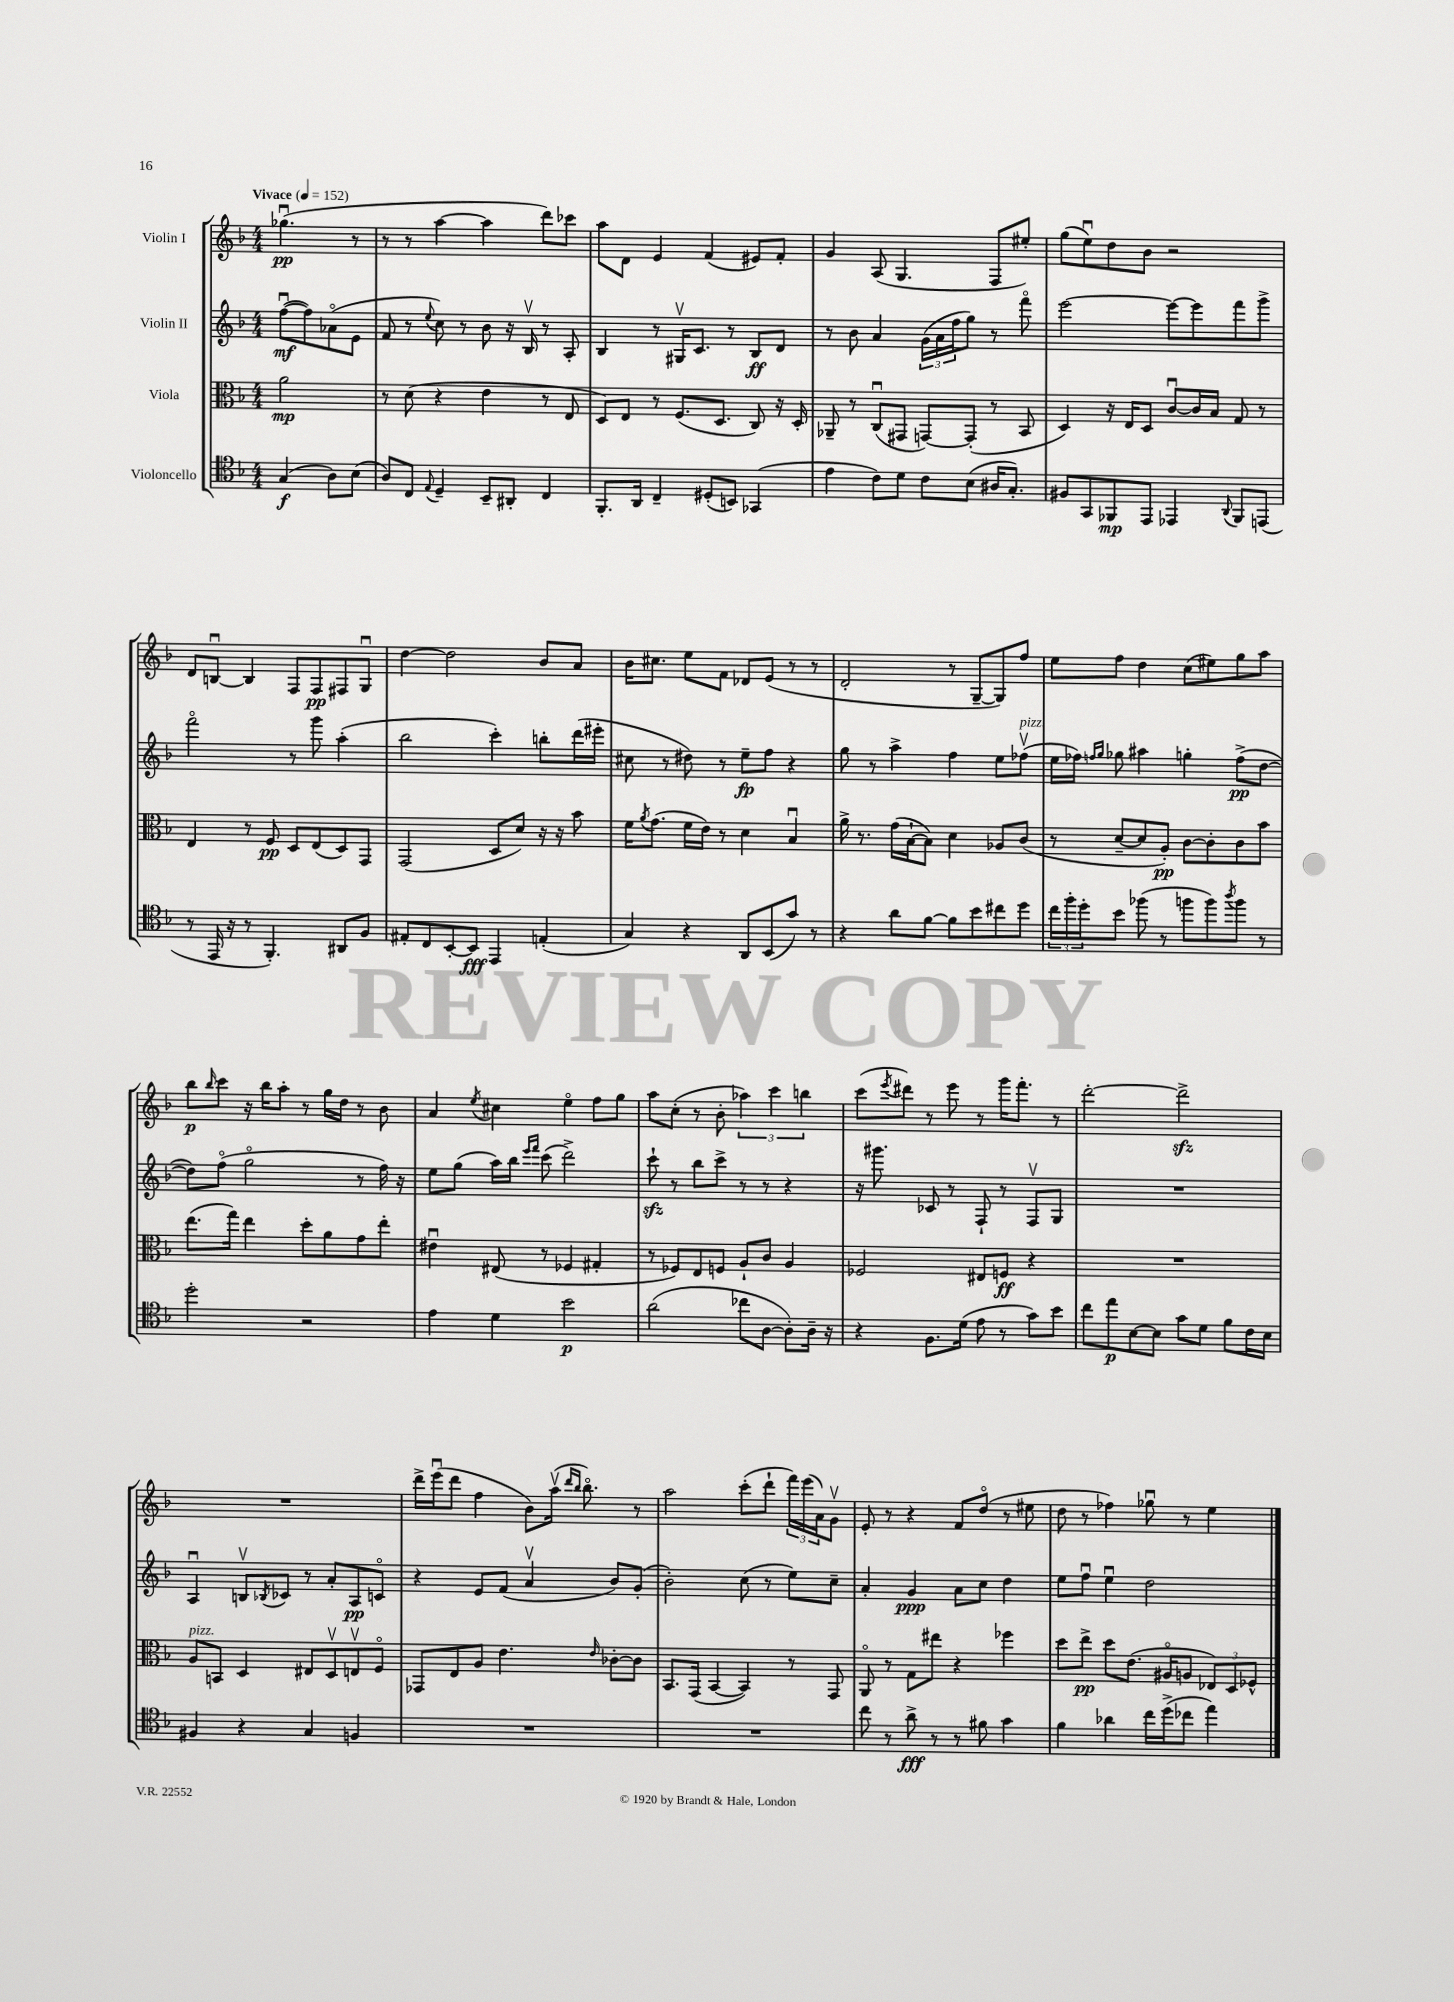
<<
\new StaffGroup <<
\new Staff = "s0" \with { instrumentName = "Violin I" } {
    \clef treble \key f \major \numericTimeSignature \time 4/4 \partial 2 \tempo "Vivace" 4 = 152
    ges''4.\downbow\pp( r8 |
    r8 r8 a''4~ a''4 d'''8) ces'''8 |
    a''8 d'8 e'4 f'4( eis'8) f'8-. |
    g'4 a8( g4. f8 eis''8-.) |
    g''8( e''8\downbow) d''8 bes'8 r2 |
    d'8 b8~\downbow b4 f8 f8\pp fis8 g8\downbow |
    d''4~ d''2 bes'8 a'8 |
    bes'16 cis''8. e''8 f'8 des'8 e'8( r8 r8 |
    d'2-. r8 g8~-- g8) f''8 |
    e''8 f''8 d''4 c''8( eis''8) g''8 a''8 |
    bes''8\p \grace { bes''16 } c'''8 r16 bes''16 a''8-. r8 g''16 d''16 r8 bes'8 |
    a'4 \acciaccatura { e''8 } cis''4 e''4\flageolet f''8 g''8 |
    a''8 c''8-.( r8 bes'8-. \tuplet 3/2 { aes''4) c'''4 b''4 } |
    c'''8( \acciaccatura { e'''8 } dis'''8) r8 e'''8 r8 g'''16 f'''8.-. r8 |
    d'''2~-. d'''2->\sfz |
    R1 |
    d'''16-> e'''16\downbow( d'''8 f''4 bes'8) a''16\upbow( \grace { d'''16 bes''16 } bes''8.\flageolet) r8 |
    a''2 c'''8-.( d'''8-! \tuplet 3/2 { f'''16) e'''16( a'16) } g'8\upbow |
    e'8-. r8 r4 f'8 d''8\flageolet( r8 eis''8 |
    d''8 r8 fes''4) ges''8\downbow r8 e''4 \bar "|." |
}
\new Staff = "s1" \with { instrumentName = "Violin II" } {
    \clef treble \key f \major \numericTimeSignature \time 4/4 \partial 2
    f''8~\downbow\mf( f''8) aes'8\flageolet( e'8 |
    f'8 r8 \appoggiatura { e''8 } c''8) r8 bes'8 r16 bes16\upbow r8 a8-. |
    bes4 r8 gis16\upbow c'8. r8 bes8\ff d'8 |
    r8 bes'8 a'4 \tuplet 3/2 { g'16( a'16 f''16 } g''8) r8 f'''8\flageolet |
    e'''2~ e'''8~ e'''8 f'''8 g'''8-> |
    f'''2\flageolet r8 g'''8 a''4-.( |
    bes''2 c'''4-.) b''8-. d'''16( eis'''16-. |
    cis''8 r8 dis''8) r8 e''8--\fp f''8 r4 |
    g''8 r8 a''4-> f''4 e''8 fes''8\upbow^\markup { \italic "pizz." }( |
    e''16 fes''16) \grace { f''16 g''16 } ges''8 ais''4 g''4-. f''8->\pp( d''8~ |
    d''8) f''8\flageolet( g''2\flageolet r8 f''16) r16 |
    e''8 g''8( a''16) bes''16 \grace { e'''16 f'''16 } c'''8( d'''2->) |
    c'''8-!\sfz r8 bes''8 c'''8-> r8 r8 r4 |
    r16 gis'''8. ces'8 r8 f8-! r8 f8\upbow g8 |
    R1 |
    a4\downbow b8\upbow \acciaccatura { bes8 } ces'8 r8 a'8-. a8\pp c'8\flageolet |
    r4 e'8 f'8( a'4\upbow bes'8) g'8-.( |
    bes'2-.) c''8( r8 e''8) c''8-- |
    a'4-. g'4\ppp a'8 c''8 d''4 |
    e''8 f''8\downbow e''4\downbow d''2 \bar "|." |
}
\new Staff = "s2" \with { instrumentName = "Viola" } {
    \clef alto \key f \major \numericTimeSignature \time 4/4 \partial 2
    a'2\mp |
    r8 d'8( r4 e'4 r8 e8 |
    d8) e8 r8 f8.( d8. c8) r16 d16-. |
    aes,8-- r8 c8\downbow( gis,8 g,8~) g,8-.( r8 bes,8 |
    d4) r16 e16 d8 c'8~\downbow c'16 bes16 g8 r8 |
    e4 r8 f8\pp d8 e8( d8) g,8 |
    g,2( d8 d'8) r16 r16 bes'8 |
    f'16 \acciaccatura { a'8 } g'8.( f'16 e'16) r8 d'4 bes4\downbow |
    a'16-> r8. g'16( bes16~-! bes8) d'4 aes8 c'8( |
    r8 d'8~-- d'8 a8-.\pp) c'8~ c'8-. c'8 bes'8 |
    e''8.( g''16) e''4 d''8-. a'8 g'8 e''8-. |
    eis'4\downbow eis8( r8 fes4 gis4-. |
    r8 fes8) e8 f8 a8-! c'8 a4 |
    fes2 eis8 f8\ff r4 |
    R1 |
    a8^\markup { \italic "pizz." } b,8 d4 eis8 d8\upbow e8\upbow f8\flageolet |
    ges,8 e8 a8 e'4. \grace { e'16 } ces'8~-. ces'8 |
    bes,8. g,16( bes,4~ bes,4) r8 g,8 |
    a,8\flageolet r8 g8 eis''8 r4 fes''4 |
    d''8 e''8->\pp d''8 e'8.( ais16\flageolet a8 \tuplet 3/2 { ees8) d8 fes8-^ } \bar "|." |
}
\new Staff = "s3" \with { instrumentName = "Violoncello" } {
    \clef tenor \key f \major \numericTimeSignature \time 4/4 \partial 2
    g4\f( a8) bes8( |
    a8) c8 \appoggiatura { e8 } d4-- bes,8-- ais,8-. c4 |
    f,8.-. a,16 c4-- dis8-.( b,8) ges,4( |
    e'4 c'8) d'8 c'8 bes8( ais16 g8.-.) |
    fis8 g,8 fes,8\mp e,8 ees,4 \appoggiatura { a,8 } fes,8 e,8( |
    r8 e,16 r16 r8 f,4.-.) ais,8 f8 |
    eis8-. c8 bes,8~-. bes,8\fff e,4 e4-.( |
    g4) r4 a,8 bes,8( g'8) r8 |
    r4 a'8 f'8~ f'8 bes'8 cis''8 d''8 |
    \tuplet 3/2 { c''16 f''16-. d''16-. } bes'8 fes''8( r8 f''8 f''8) \acciaccatura { a''8 } f''8 r8 |
    d''2-. r2 |
    e'4 d'4 bes'2\p |
    a'2( ces''8 a8~ a8-.) a16-- r16 |
    r4 f8. d'16( e'8 r8 g'8) bes'8 |
    c''8 e''8\p bes8~ bes8 g'8 d'8 f'8 c'16 bes16 |
    fis4 r4 g4 f4 |
    R1 |
    R1 |
    c''8 r8 a'8->\fff r8 r8 fis'8 g'4 |
    f'4 aes'4 c''16 d''16->( ces''8 e''4) \bar "|." |
}
>>
>>
\layout { \context { \Score \remove "Bar_number_engraver" } }
